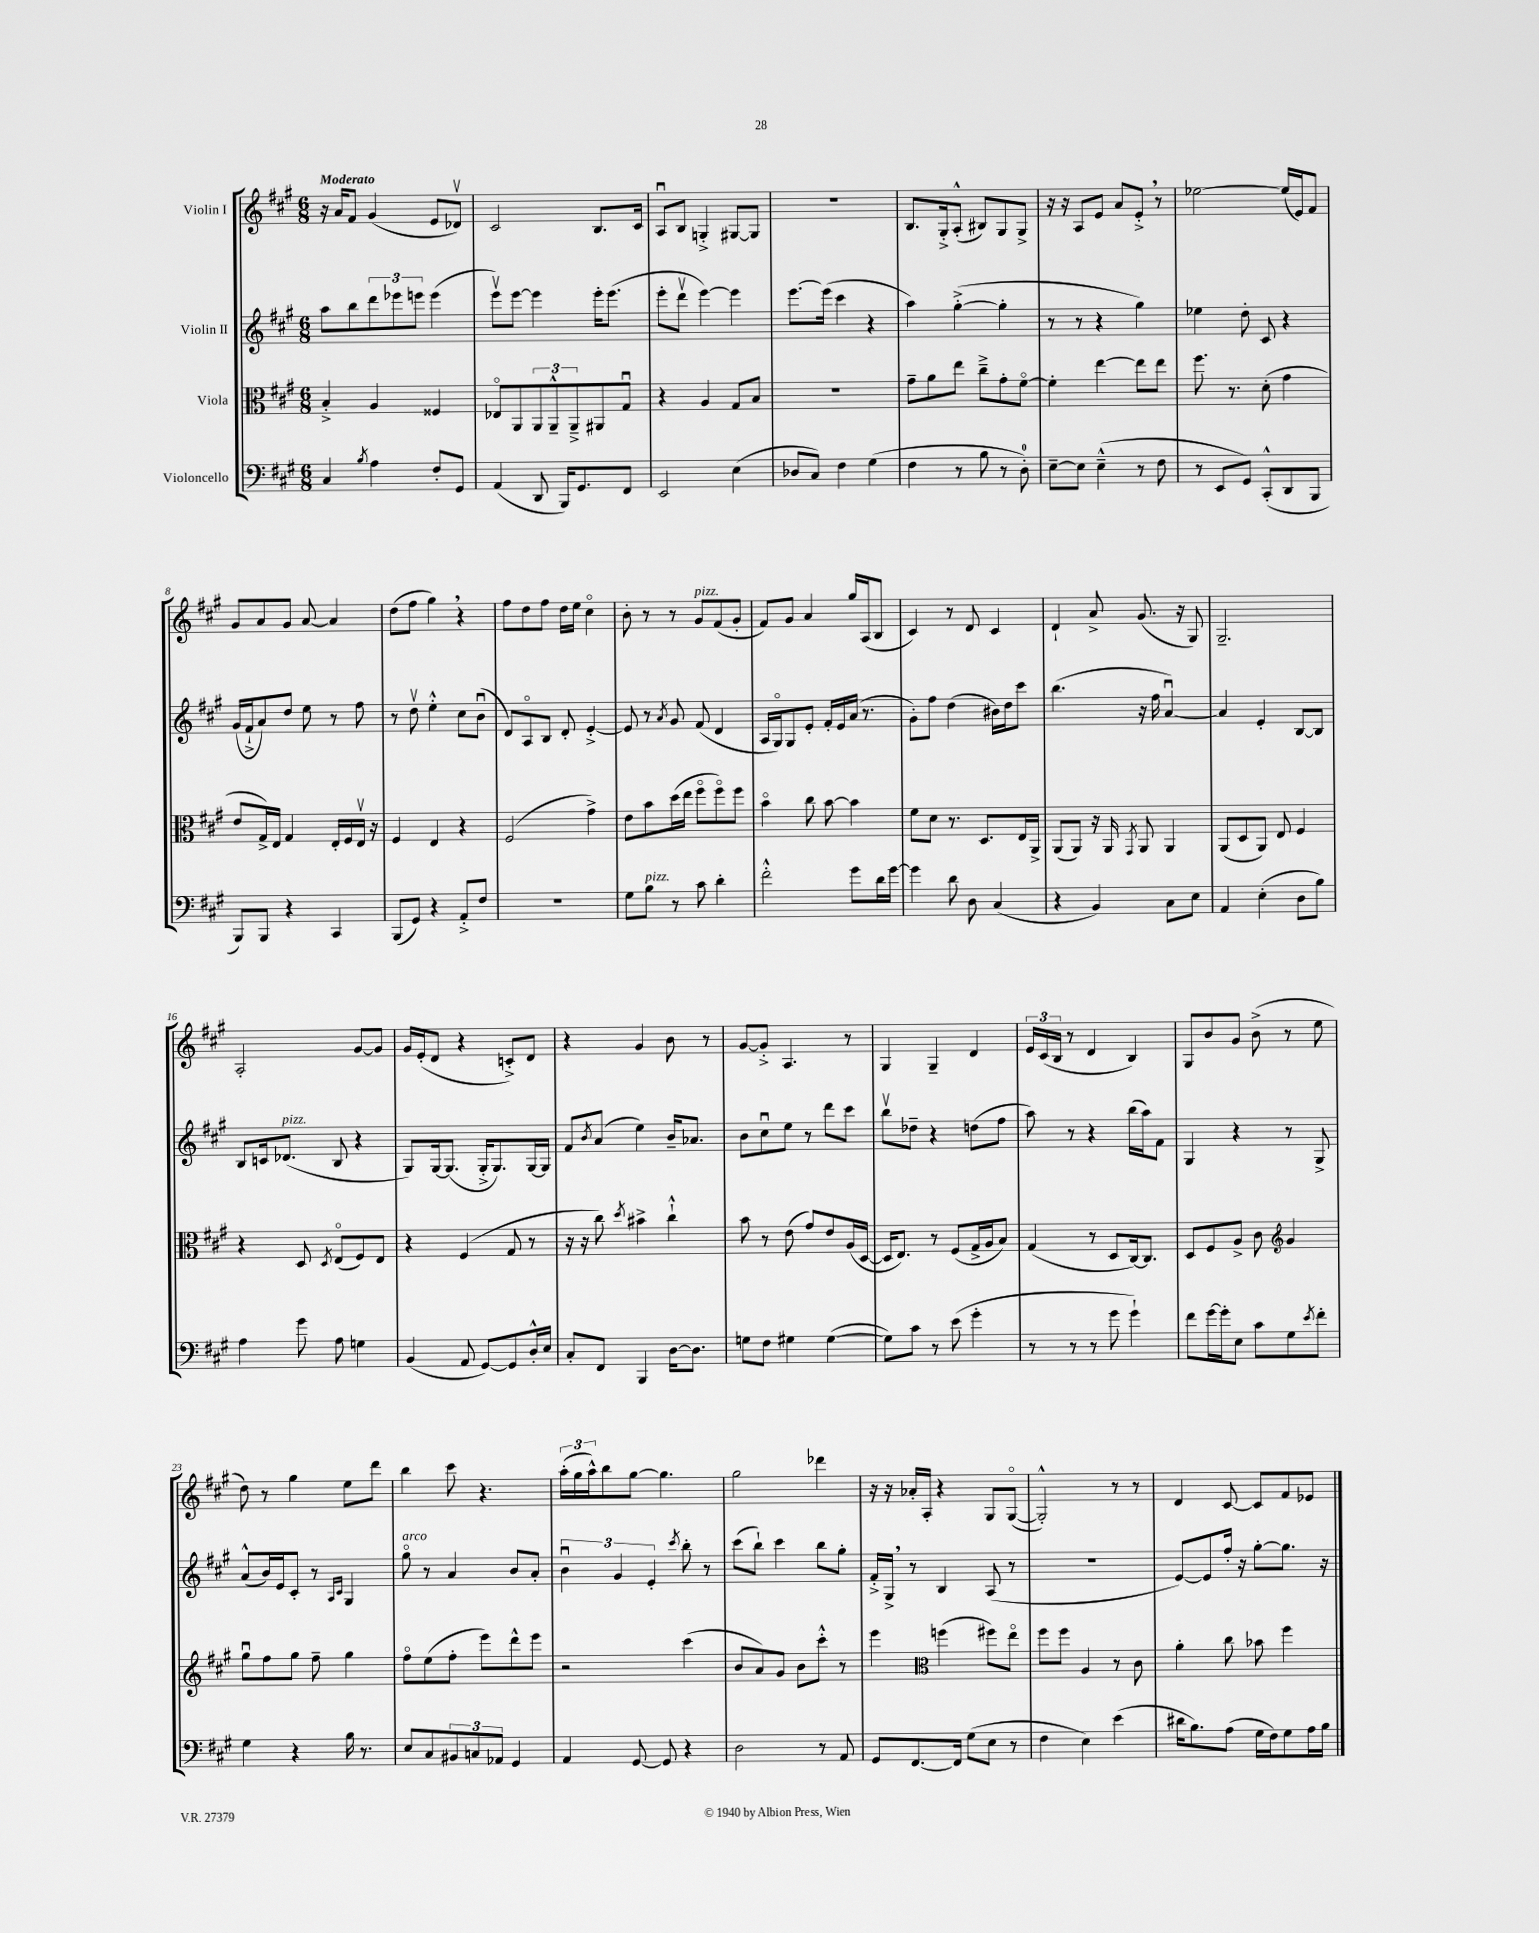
<<
\new StaffGroup <<
\new Staff = "s0" \with { instrumentName = "Violin I" } {
    \clef treble \key a \major \numericTimeSignature \time 6/8 \tempo "Moderato"
    r16 a'16 fis'8 gis'4( e'8 des'8\upbow) |
    cis'2 b8. cis'16 |
    a8\downbow b8 g4-.-> gis8~ gis8 |
    R2. |
    b8. gis16-.-> a8-.-^( bis8) gis8 gis8-> |
    r16 r16 a8 e'8 a'8 e'8-.-> \breathe r8 |
    ees''2~ ees''16( e'16) fis'8 |
    gis'8 a'8 gis'8 a'8~ a'4 |
    d''8( fis''8 gis''4) \breathe r4 |
    fis''8 d''8 fis''8 d''16 e''16 cis''4\flageolet |
    b'8-. r8 r8 gis'8^\markup { \italic "pizz." } fis'8( gis'8-. |
    fis'8) gis'8 a'4 gis''16 a16( b8 |
    cis'4) r8 d'8 cis'4 |
    d'4-! a'8-> gis'8.( r16 gis8) |
    gis2.-- |
    a2-. gis'8~ gis'8 |
    gis'16 e'16-.( d'8 r4 c'8-.->) d'8 |
    r4 gis'4 b'8 r8 |
    gis'8~ gis'8-.-> a4. r8 |
    gis4 gis4-- d'4 |
    \tuplet 3/2 { e'16 cis'16( b16 } r8 d'4 b4) |
    gis8 b'8 gis'8 b'8->( r8 e''8 |
    d''8) r8 gis''4 e''8 d'''8 |
    b''4 cis'''8 r4. |
    \tuplet 3/2 { a''16-.( gis''16 a''16-^) } b''8 gis''8~ gis''4. |
    gis''2 des'''4 |
    r16 r16 aes'16-. a16-. r4 gis8 gis8~\flageolet( |
    gis2-.-^) r8 r8 |
    d'4 cis'8~ cis'8 fis'8 ees'8 \bar "|." |
}
\new Staff = "s1" \with { instrumentName = "Violin II" } {
    \clef treble \key a \major \numericTimeSignature \time 6/8
    a''8 b''8 \tuplet 3/2 { d'''8 ees'''8 e'''8 } e'''4( |
    e'''8\upbow) e'''8~ e'''4 e'''16-. e'''8.( |
    e'''8-. d'''8\upbow e'''4~) e'''4 |
    e'''8.~ e'''16( cis'''4 r4 |
    a''4) gis''4~-.->( gis''4-. |
    r8 r8 r4 gis''4) |
    ees''4 d''8-. cis'8 r4 |
    gis'16( fis'16-!-> a'8) d''8 e''8 r8 fis''8 |
    r8 d''8\upbow e''4-.-^ cis''8 b'8\downbow( |
    d'8) a8\flageolet b8 d'8-. e'4~-.-> |
    e'8 r8 \acciaccatura { a'8 } gis'8 fis'8( d'4 |
    a16 gis16\flageolet) gis8 e'8-. fis'16-. e'16 a'16( r8. |
    gis'8-.) fis''8 d''4( bis'16) d''16 cis'''8 |
    b''4.( r16 fis''16 a'4~\downbow) |
    a'4 e'4-. b8~ b8 |
    b8 c'16 des'8.^\markup { \italic "pizz." }( b8 r4 |
    gis8) gis16~ gis8.( gis16-.-> gis8.) gis16~ gis16 |
    fis'8 \acciaccatura { b'8 } a'8( e''4) b'16-- aes'8. |
    b'8 cis''8\downbow e''8 r8 d'''8 cis'''8 |
    b''8\upbow des''8-- r4 d''8( fis''8 |
    a''8) r8 r4 b''16( a''16) fis'8 |
    gis4 r4 r8 gis8-> |
    a'8-^( b'16) e'16 cis'8-. r8 \grace { a16 cis'16 } gis4 |
    gis''8\flageolet^\markup { \italic "arco" } r8 a'4 b'8 a'8-. |
    \tuplet 3/2 { b'4\downbow gis'4 e'4-. } \acciaccatura { cis'''8 } b''8-. r8 |
    cis'''8( b''8-!) cis'''4 b''8 gis''8-. |
    fis'16-.-> gis16-> \breathe r8 b4 a8( r8 |
    R2. |
    e'8~) e'8 fis''16-. r16 gis''8~-. gis''8. r16 \bar "|." |
}
\new Staff = "s2" \with { instrumentName = "Viola" } {
    \clef alto \key a \major \numericTimeSignature \time 6/8
    b4-.-> a4 fisis4 |
    ees8\flageolet a,8 \tuplet 3/2 { a,8 a,8---^ a,8---> } ais,8 gis8\downbow |
    r4 a4 gis8 b8 |
    R2. |
    gis'8-- a'8 e''8 cis''8---> gis'8-. fis'8~\flageolet |
    fis'4-. e''4~ e''8 e''8 |
    fis''8. r8. d'8-.( gis'4 |
    e'8 gis16->) e16 gis4 e16-. fis16 e16\upbow r16 |
    fis4 e4 r4 |
    fis2( gis'4->) |
    e'8 b'8 d''16( e''16 fis''8\flageolet fis''8\flageolet) fis''8 |
    b'4\flageolet cis''8 b'8~ b'4 |
    fis'8 d'8 r8. d8. e16 a,16-> |
    a,8( a,8) r16 a,16 \acciaccatura { gis,8 } a,8 a,4 |
    a,8( d8 a,8) e8 fis4 |
    r4 d8 \acciaccatura { d8 } e8\flageolet( fis8) e8 |
    r4 fis4( gis8 r8 |
    r16 r16 cis''8) \acciaccatura { d''8 } bis'4-> cis''4-!-^ |
    b'8 r8 e'8( gis'8) e'8 a16( d16~ |
    d16 e8.) r8 fis8( gis16-> a16 b8) |
    gis4( r8 d8 cis16~) cis8. |
    d8 fis8 a8-> cis'8 \clef treble gis'4 |
    gis''8\downbow fis''8 gis''8 fis''8-- gis''4 |
    fis''8\flageolet e''8( fis''8-. e'''8) d'''8-^ e'''8 |
    r2 cis'''4( |
    b'8 a'8) gis'8 b'8 cis'''8-.-^ r8 |
    e'''4 \clef alto f''4( fis''8) e''8\flageolet |
    fis''8 fis''8 a4 r8 cis'8 |
    a'4-. cis''8 bes'8 fis''4 \bar "|." |
}
\new Staff = "s3" \with { instrumentName = "Violoncello" } {
    \clef bass \key a \major \numericTimeSignature \time 6/8
    cis4 \acciaccatura { b8 } a4 fis8-. gis,8 |
    a,4( d,8 b,,16) gis,8. fis,8 |
    e,2 e4( |
    des8 cis8) fis4 gis4( |
    fis4 r8 b8 r8 d8-0-.) |
    e8~-- e8 e4---^( r8 fis8 |
    r8 e,8 gis,8) cis,8-.-^( d,8 b,,8 |
    b,,8) b,,8 r4 cis,4 |
    b,,8( gis,8) r4 a,8-.-> fis8 |
    R2. |
    gis8 b8^\markup { \italic "pizz." } r8 cis'8 d'4-. |
    fis'2-.-^ gis'8 d'16 gis'16~ |
    gis'4 d'8 d8 cis4( |
    r4 b,4) cis8 e8 |
    a,4 e4-.( d8 b8) |
    a4 gis'8 a8 g4 |
    b,4( a,8 gis,8~) gis,8 d16-.-^ e16 |
    cis8-. fis,8 b,,4 d16~ d8. |
    g8 fis8 gis4 gis4~( |
    gis8) cis'8 r8 e'8( gis'4-. |
    r8 r8 r8 gis'8 gis'4-!) |
    fis'8 gis'16~ gis'16-. e8 cis'8 gis8 \acciaccatura { e'8 } fis'8-. |
    gis4 r4 b16 r8. |
    e8 cis8 \tuplet 3/2 { bis,8 c8 aes,8 } gis,4 |
    a,4 gis,8~ gis,8 r4 |
    d2 r8 a,8 |
    gis,8 fis,8.~ fis,16 gis8( e8 r8 |
    fis4 e4) e'4( |
    dis'16 b8.) a8( gis16 fis16) gis8 a16 b16 \bar "|." |
}
>>
>>
